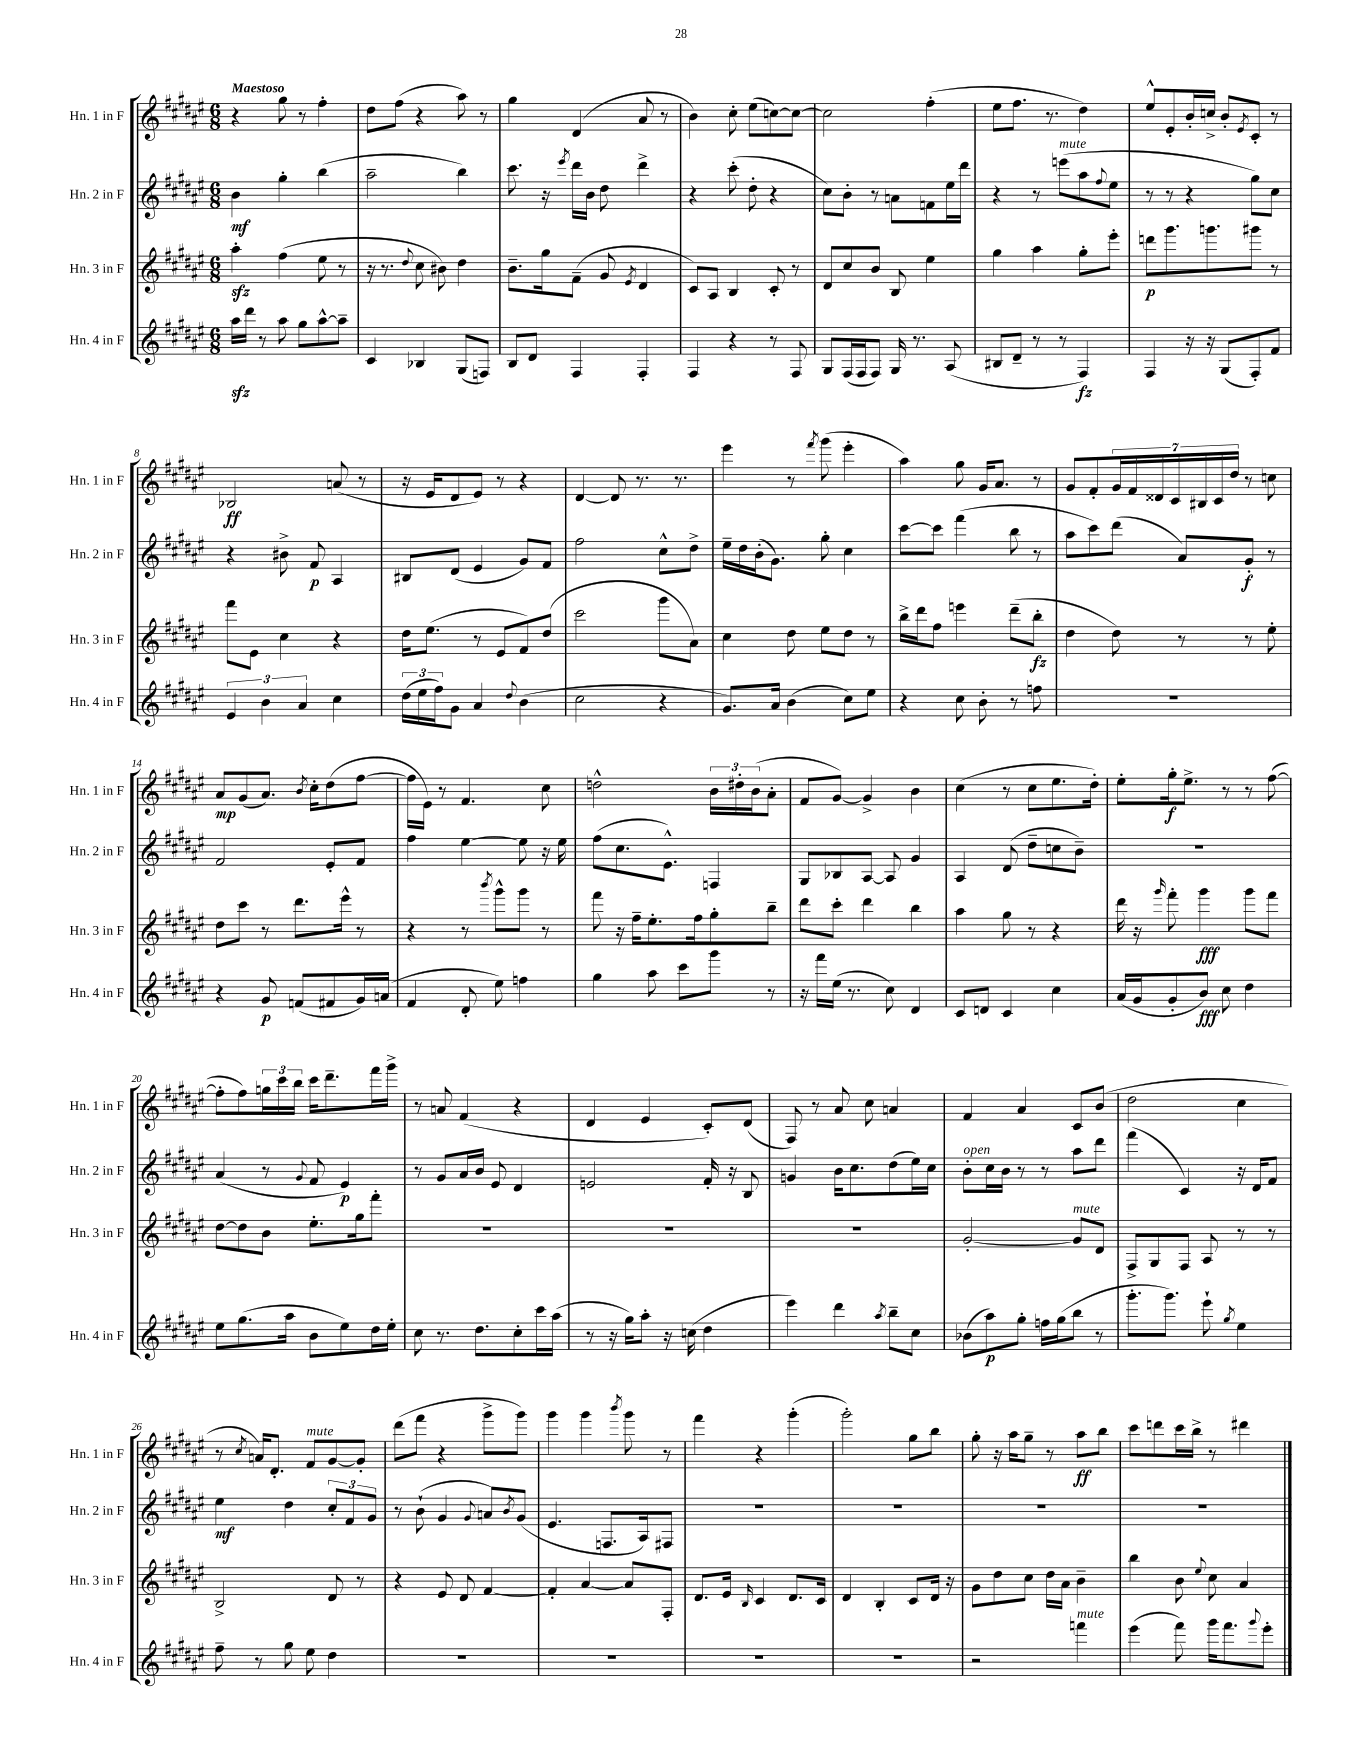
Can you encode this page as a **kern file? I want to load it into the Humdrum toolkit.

**kern	**kern	**kern	**kern
*staff4	*staff3	*staff2	*staff1
*clefG2	*clefG2	*clefG2	*clefG2
*k[f#c#g#d#a#e#]	*k[f#c#g#d#a#e#]	*k[f#c#g#d#a#e#]	*k[f#c#g#d#a#e#]
*M6/8	*M6/8	*M6/8	*M6/8
16aa#	4aa#'	4b	4r
16ddd#	.	.	.
8r	.	.	.
8aa#	(4ff#	4gg#'	8gg#
8gg#	.	.	8r
[8aa#^^	8ee#	(4bb	4ff#'
8aa#~]	8r	.	.
=	=	=	=
4c#	16r	2aa#~	8dd#
.	8.r	.	.
.	.	.	(8ff#
.	8qqdd#	.	.
4B-	8cc#	.	4r
.	8b#)	.	.
(8G#	4dd#	4bb)	8aa#)
8F)	.	.	8r
=	=	=	=
8B	8.b~	8.ccc#	4gg#
8d#	.	.	.
.	16gg#	16r	.
.	.	8qeee#	.
4F#	(8f#~	16ddd#	(4d#
.	.	16b	.
.	8g#	8dd#	.
.	8qe#	.	.
4F#'	4d#	4ddd#^	8a#
.	.	.	8r
=	=	=	=
4F#	8c#)	4r	4b)
.	8A#	.	.
4r	4B	(8ccc#'	8cc#'
.	.	8dd#'	(8ee#
8r	8c#'	4r	[8cc)
8F#	8r	.	8cc_
=	=	=	=
8G#	8d#	8cc#)	2cc]
(16F#	8cc#	8b'	.
16F#	.	.	.
8F#)	8b	8r	.
16G#	8B	8a	.
8.r	.	.	.
.	4ee#	8f	(4ff#'
(8A#	.	16ee#	.
.	.	16ddd#	.
=	=	=	=
8B#	4gg#	4r	8ee#
8d#~	.	.	8.ff#
8r	4aa#	8r	.
.	.	.	8.r
8r	.	(8eee	.
4F#)	8gg#'	8aa#	4dd#)
.	.	8qqff#	.
.	8eee#'	8ee#	.
=	=	=	=
4F#	8ddd	8r	8ee#^^
.	8.ggg#	8r	8e#'
16r	.	4r	16b'
16r	8.ggg	.	16cc^
(8G#	.	.	8b'
.	.	.	8qe#
8F#')	8ggg#	8gg#)	8c#'
8f#	8r	8cc#	8r
=	=	=	=
6e#	8fff#	4r	2B-
.	8e#	.	.
6b	.	.	.
.	4cc#	8b#^	.
6a#	.	.	.
.	.	8f#	.
4cc#	4r	4A#	(8a
.	.	.	8r
=	=	=	=
(24dd#	16dd#	8B#	16r
24ee#	.	.	.
.	(8.ee#	.	16e#
24ff#)	.	.	.
8g#	.	(8d#	8d#
4a#	8r	4e#	8e#)
.	8e#	.	8r
8qqdd#	.	.	.
(4b	8f#)	8g#)	4r
.	(8dd#	8f#	.
=	=	=	=
2cc#	2ccc#	2ff#	[4d#
.	.	.	8d#]
.	.	.	8.r
4r	8ggg#	8cc#^^	.
.	.	.	8.r
.	8a#)	8dd#^	.
=	=	=	=
8.g#)	4cc#	16ee#~	4eee#
.	.	16dd#	.
.	.	(16b'	.
16a#	.	8.g#)	.
(4b	8dd#	.	8r
.	.	.	8qfff#
.	8ee#	8gg#'	(8ggg#
8cc#)	8dd#	4cc#	4eee#'
8ee#	8r	.	.
=	=	=	=
4r	16bb^	[8ccc#	4aa#)
.	16ddd#	.	.
.	8ff#	8ccc#]	.
8cc#	4eee	(4fff#	8gg#
8b'	.	.	16g#
.	.	.	8.a#
8r	(8ddd#~	8bb	.
8ff	8bb'	8r	8r
=	=	=	=
2.r	4dd#	8aa#	8g#
.	.	8ccc#)	8f#'
.	8dd#)	(8ddd#	28g#
.	.	.	28f#
.	.	.	28d##
.	.	.	28c#
.	8r	8a#)	.
.	.	.	28B#
.	.	.	28c#
.	.	.	28dd#
.	8r	8g#'	8r
.	8ee#'	8r	8cc
=	=	=	=
4r	8dd#	2f#	8a#
.	8ccc#	.	(8g#
8g#	8r	.	8.a#)
(8f	8.ddd#	.	.
.	.	.	8qb
.	.	.	16cc#'
8f#	.	8e#'	(8dd#
.	16eee#^^	.	.
16g#)	8r	8f#	[8ff#
(16a	.	.	.
=	=	=	=
4f#	4r	4ff#	16ff#]
.	.	.	16e#)
.	.	.	8r
8d#'	8r	[4ee#	4.f#
.	8qbbb	.	.
8ee#)	8ggg#^^	.	.
4ff	8ggg#	8ee#]	.
.	8r	16r	8cc#
.	.	16ee#	.
=	=	=	=
4gg#	8fff#	(8ff#	2dd^^
.	16r	8.cc#	.
.	16ff#~	.	.
8aa#	8.ee#'	.	.
.	.	8.e#^^)	.
8ccc#	.	.	.
.	16ff#	.	.
8ggg#	8gg#'	4F	24b
.	.	.	24dd#'
.	.	.	(24b
8r	8bb~	.	8a#'
=	=	=	=
16r	8ddd#	8G#	8f#
16fff#	.	.	.
(16ee#	8ccc#'	8B-	[8g#)
8.r	.	.	.
.	4ddd#	[8A#	4g#^]
8cc#)	.	8A#]	.
4d#	4bb	4g#	4b
=	=	=	=
8c#	4aa#	4A#	(4cc#
8d	.	.	.
4c#	8gg#	(8d#	8r
.	8r	8dd#~	8cc#
4cc#	4r	8cc	8.ee#
.	.	8b~)	.
.	.	.	16dd#')
=	=	=	=
(16a#	16ddd#	2.r	8ee#'
16g#	16r	.	.
.	16qqggg#	.	.
8g#'	8fff#'	.	16gg#'
.	.	.	8.ee#^
8b)	4ggg#	.	.
8cc#	.	.	8r
4dd#	8ggg#	.	8r
.	8fff#	.	([8ff#
=	=	=	=
8ee#	[8dd#	(4a#	8ff#']
(8.gg#	8dd#]	.	8ff#)
.	8b	8r	24gg
.	.	.	24ccc#
16aa#	.	.	.
.	.	.	24bb
.	.	8qqg#	.
8b	8.ee#'	8f#	16ccc#
.	.	.	8.ddd#~
8ee#)	.	4e#)	.
.	16gg#	.	.
16dd#	8fff#'	.	16fff#
16ee#'	.	.	16ggg#^
=	=	=	=
8cc#	2.r	8r	8r
8.r	.	8g#	8a
.	.	16a#	(4f#
8.dd#	.	16b	.
.	.	8e#	.
8cc#'	.	4d#	4r
16ccc#	.	.	.
(16aa#	.	.	.
=	=	=	=
8r	2.r	2e	4d#
16r	.	.	.
16gg#)	.	.	.
8aa#'	.	.	4e#
16r	.	.	.
(16cc	.	.	.
4dd#	.	16f#'	8c#')
.	.	16r	.
.	.	8B	(8d#
=	=	=	=
4eee#)	2.r	4g	8F#)
.	.	.	8r
4ddd#	.	16b	8a#
.	.	8.cc#	.
.	.	.	8cc#
8qaa#	.	.	.
8bb~	.	(8dd#	4a
8cc#	.	16ee#)	.
.	.	16cc#	.
=	=	=	=
(8b-	[2g#'	8b'	4f#
8aa#)	.	16cc#	.
.	.	16b	.
8gg#'	.	8r	4a#
16ff	.	8r	.
(16gg#	.	.	.
8bb	8g#]	8aa#	8c#
8r	8d#	8ddd#	(8b
=	=	=	=
8.ggg#'	8F#^	(4fff#	2dd#
.	8G#	.	.
8.ggg#)	.	.	.
.	8F#	4c#)	.
8eee#`	8A#	.	.
8qgg#	.	.	.
4ee#	8r	16r	4cc#
.	.	16d#	.
.	8r	8f#	.
=	=	=	=
8ff#~	2B^	4ee#	8r
.	.	.	8qcc#
8r	.	.	16a)
.	.	.	8.d#'
8gg#	.	4dd#	.
8ee#	.	.	8f#
4dd#	8d#	12cc#'	[8g#
.	.	12f#	.
.	8r	.	8g#']
.	.	12g#	.
=	=	=	=
2.r	4r	8r	(8ddd#
.	.	(8b`	8fff#
.	8e#	4g#	4r
.	8d#	.	.
.	.	8qqg#	.
.	[4f#	8a)	8ggg#^
.	.	8qb	.
.	.	(8g#	8ggg#)
=	=	=	=
2.r	4f#']	4.e#	4ggg#
.	[4a#	.	4ggg#
.	.	8.F	.
.	.	.	8qbbb
.	8a#]	.	8ggg#
.	.	16A#)	.
.	8F#'	8F#	8r
=	=	=	=
2.r	8.d#	2.r	4fff#
.	16e#	.	.
.	16qqB	.	.
.	4c#	.	4r
.	8.d#	.	(4ggg#'
.	16c#	.	.
=	=	=	=
2.r	4d#	2.r	2ggg#')
.	4B'	.	.
.	8c#	.	8gg#
.	16d#	.	8bb
.	16r	.	.
=	=	=	=
2r	8g#	2.r	8gg#'
.	8dd#	.	16r
.	.	.	16aa#
.	8cc#	.	8gg#~
.	16dd#	.	8r
.	16a#	.	.
4fff	4b~	.	8aa#
.	.	.	8bb
=	=	=	=
(4eee#	4bb	2.r	8ccc#
.	.	.	8ddd
8fff#)	8b	.	16ccc#
.	.	.	16bb^
.	8qqee#	.	.
16ggg#	8cc#	.	8r
8.fff#	.	.	.
.	4a#	.	4ddd#
8qqggg#	.	.	.
8eee#'	.	.	.
==	==	==	==
*-	*-	*-	*-
